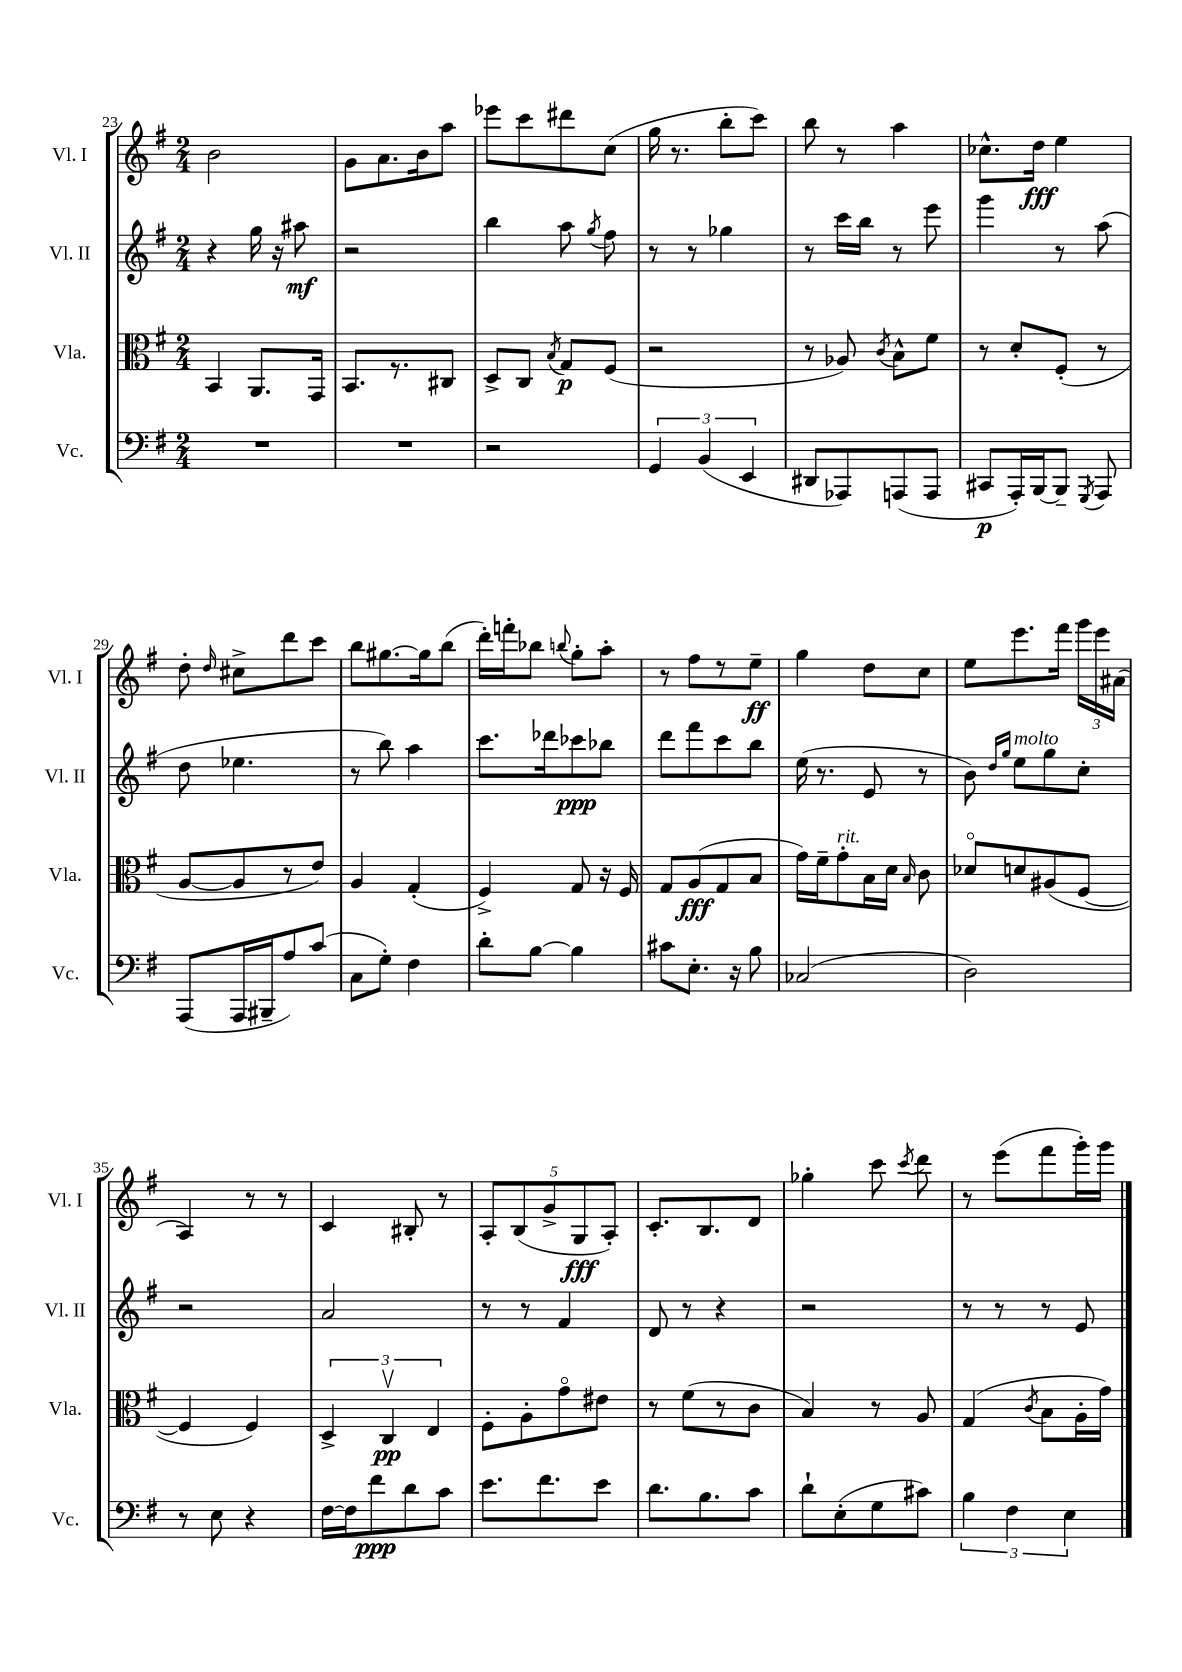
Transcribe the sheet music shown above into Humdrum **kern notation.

**kern	**kern	**kern	**kern
*staff4	*staff3	*staff2	*staff1
*clefF4	*clefC3	*clefG2	*clefG2
*k[f#]	*k[f#]	*k[f#]	*k[f#]
*M2/4	*M2/4	*M2/4	*M2/4
2r	4BB	4r	2b
.	8.AA	16gg	.
.	.	16r	.
.	.	8aa#	.
.	16GG	.	.
=	=	=	=
2r	8.BB	2r	8g
.	.	.	8.a
.	8.r	.	.
.	.	.	16b
.	8C#	.	8aa
=	=	=	=
2r	8D^	4bb	8eee-
.	8C	.	8ccc
.	8qB	.	.
.	8G	8aa	8ddd#
.	.	8qgg	.
.	(8F#	8ff#	(8cc
=	=	=	=
6GG	2r	8r	16gg
.	.	.	8.r
.	.	8r	.
(6BB	.	.	.
.	.	4gg-	8bb'
6EE	.	.	.
.	.	.	8ccc)
=	=	=	=
8DD#	8r	8r	8bb
8AAA-)	8A-)	16ccc	8r
.	.	16bb	.
.	8qc	.	.
(8AAA	8B^^	8r	4aa
8AAA	8f#	8eee	.
=	=	=	=
8CC#	8r	4ggg	8.cc-^^
16AAA')	8d'	.	.
[16BBB	.	.	16dd
8BBB~]	(8F#'	8r	4ee
8qGGG	.	.	.
8AAA	8r	(8aa	.
=	=	=	=
(8AAA	[8A	8dd	8dd'
.	.	.	16qqdd
16AAA	8A]	4.ee-	8cc#^
16BBB#~	.	.	.
8A)	8r	.	8ddd
(8c	8e)	.	8ccc
=	=	=	=
8C	4A	8r	8bb
8G')	.	8bb)	[8.gg#
4F#	(4G'	4aa	.
.	.	.	16gg#]
.	.	.	(8bb
=	=	=	=
8d'	4F#^)	8.ccc	16ddd')
.	.	.	16fff'
[8B	.	.	8bb-
.	.	16ddd-	.
.	.	.	8qqbb
4B]	8G	8ccc-	8gg'
.	16r	8bb-	8aa'
.	16F#	.	.
=	=	=	=
8c#	8G	8ddd	8r
8.E'	(8A	8fff#	8ff#
.	8G	8ccc	8r
16r	.	.	.
8B	8B	8bb	8ee~
=	=	=	=
(2C-	16g)	(16ee	4gg
.	16f#~	8.r	.
.	8g'	.	.
.	16B	8e	8dd
.	16d	.	.
.	16qqB	.	.
.	8c	8r	8cc
=	=	=	=
2D)	8d-o	8b)	8ee
.	.	16qqdd	.
.	.	16qqgg	.
.	8d	8ee	8.eee
.	(8A#	8gg	.
.	.	.	16fff#
.	[8F#	8cc'	24ggg
.	.	.	24eee
.	.	.	(24a#
=	=	=	=
8r	4F#]	2r	4A)
8E	.	.	.
4r	4F#)	.	8r
.	.	.	8r
=	=	=	=
[16F#	6D^	2a	4c
16F#]	.	.	.
8f#	.	.	.
.	6Cv	.	.
8d	.	.	8B#'
.	6E	.	.
8c	.	.	8r
=	=	=	=
8.e	8F#'	8r	10A'
.	.	.	(10B
.	8A'	8r	.
8.f#	.	.	.
.	.	.	10g^
.	8go	4f#	.
.	.	.	10G
8e	8e#	.	.
.	.	.	10A')
=	=	=	=
8.d	8r	8d	8.c'
.	(8f#	8r	.
8.B	.	.	8.B
.	8r	4r	.
8c	8c	.	8d
=	=	=	=
8d`	4B)	2r	4gg-'
(8E'	.	.	.
8G	8r	.	8ccc
.	.	.	8qccc
8c#)	8A	.	8ddd
=	=	=	=
6B	(4G	8r	8r
.	.	8r	(8eee
6F#	.	.	.
.	8qc	.	.
.	8B	8r	8fff#
6E	.	.	.
.	16A'	8e	16ggg')
.	16g)	.	16ggg
==	==	==	==
*-	*-	*-	*-
